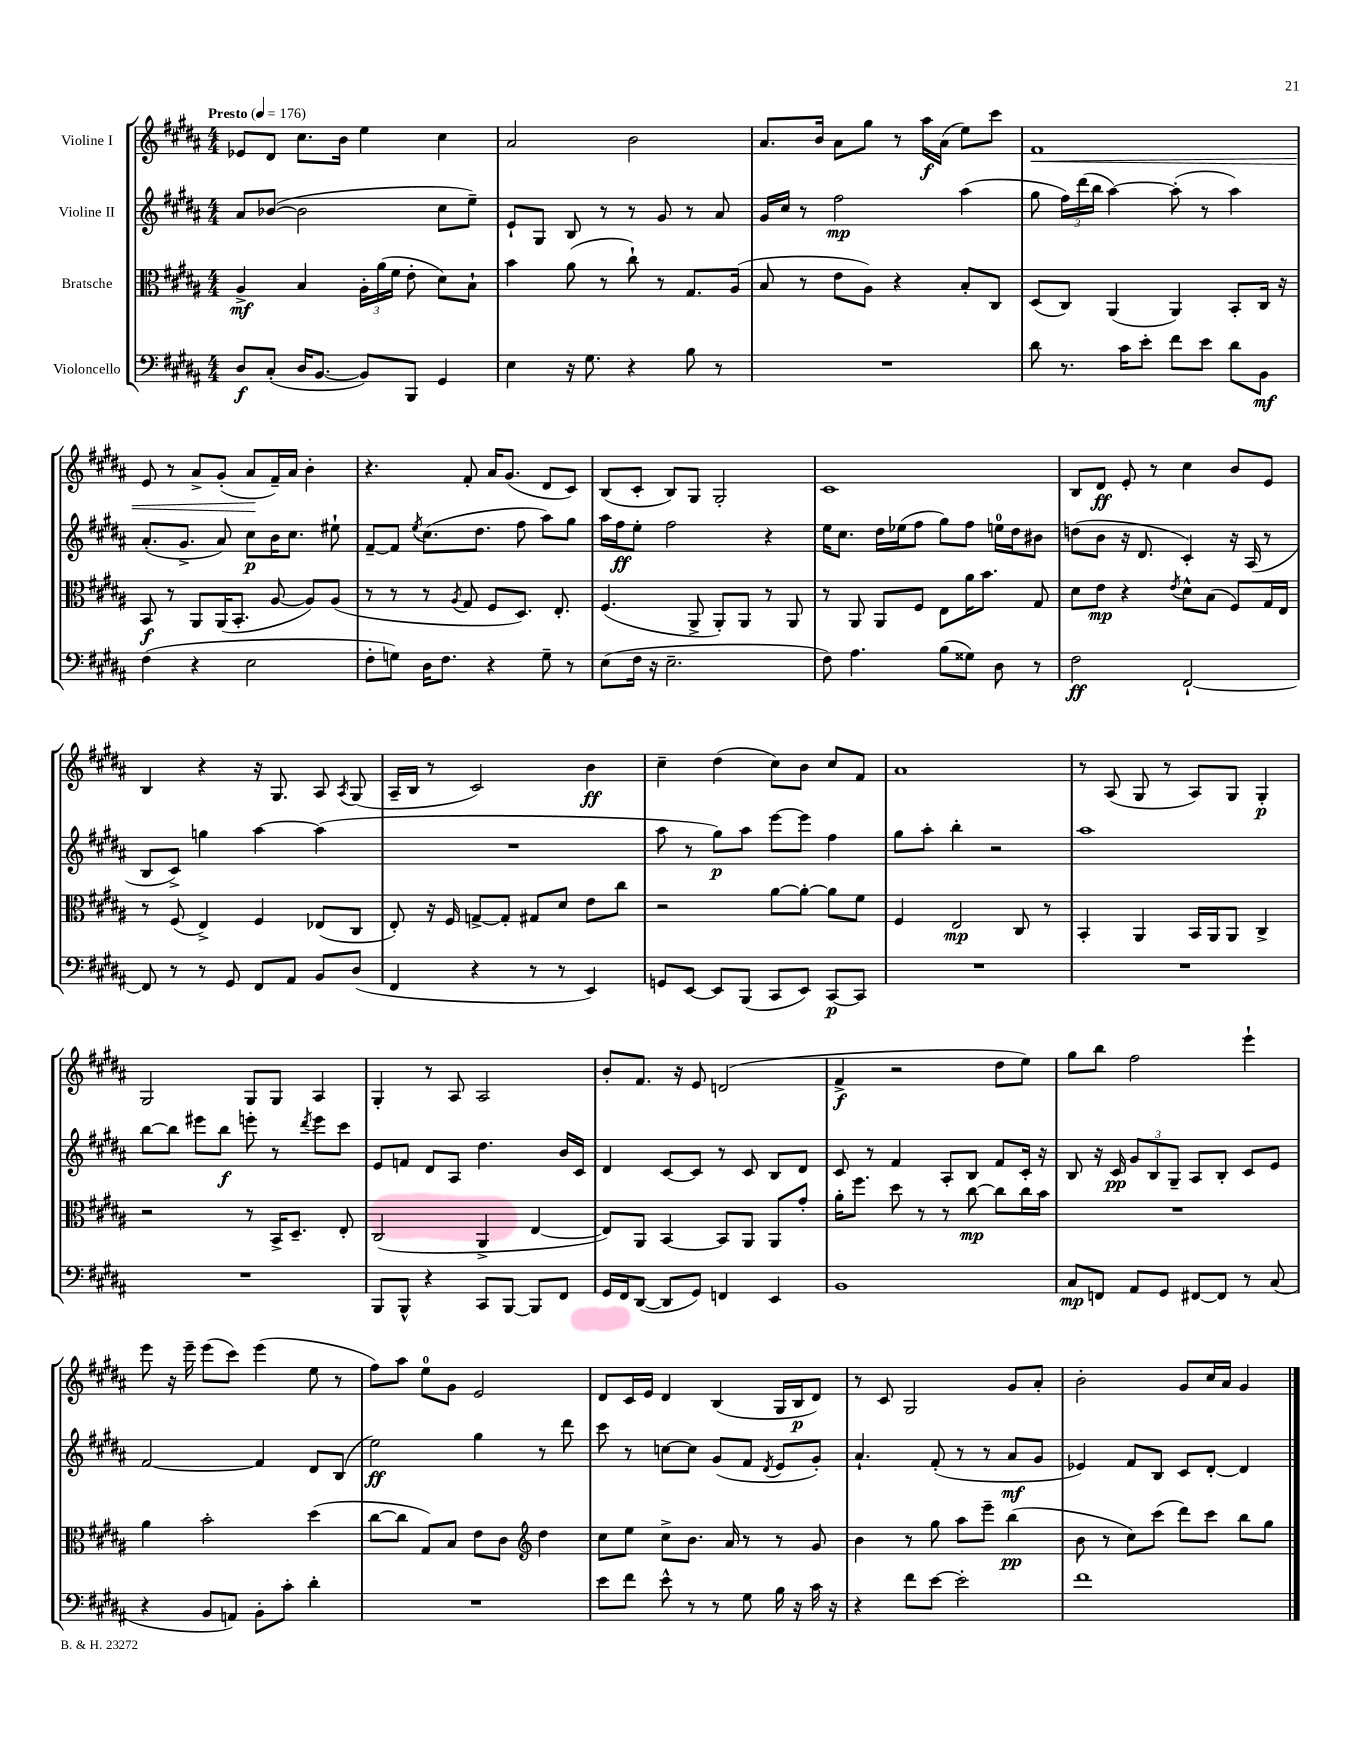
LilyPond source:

<<
\new StaffGroup <<
\new Staff = "s0" \with { instrumentName = "Violine I" } {
    \clef treble \key b \major \numericTimeSignature \time 4/4 \tempo "Presto" 4 = 176
    \autoBeamOff ees'8[ dis'8] cis''8.[ b'16] e''4 cis''4 |
    ais'2 b'2 |
    ais'8.[ b'16] ais'8[ gis''8] r8 ais''16[\f ais'16]( e''8[) cis'''8] |
    fis'1\< |
    e'8 r8 ais'8[-> gis'8]-.( ais'8[\! fis'16--) ais'16] b'4-. |
    r4. fis'8-. ais'16[ gis'8.]( dis'8[ cis'8]) |
    b8[( cis'8]-. b8[) gis8] gis2-. |
    cis'1 |
    b8[ dis'8]\ff e'8-. r8 cis''4 b'8[ e'8] |
    b4 r4 r16 gis8. ais8 \acciaccatura { ais8 } gis8( |
    ais16[-- b16] r8 cis'2) b'4\ff |
    cis''4-- dis''4( cis''8[) b'8] cis''8[ fis'8] |
    ais'1 |
    r8 ais8( gis8 r8 ais8[) gis8] gis4-.\p |
    gis2 gis8[ gis8] ais4 |
    gis4-. r8 ais8 ais2 |
    b'8[-. fis'8.] r16 e'8 d'2( |
    fis'4->\f r2 dis''8[ e''8]) |
    gis''8[ b''8] fis''2 e'''4-! |
    e'''8 r16 e'''16-- e'''8[( cis'''8]) e'''4( e''8 r8 |
    fis''8[) ais''8] e''8[-0 gis'8] e'2 |
    dis'8[ cis'16 e'16] dis'4 b4( gis16[ b16\p dis'8]) |
    r8 cis'8 gis2 gis'8[ ais'8]-. |
    b'2-. gis'8[ cis''16 ais'16] gis'4 \bar "|." |
}
\new Staff = "s1" \with { instrumentName = "Violine II" } {
    \clef treble \key b \major \numericTimeSignature \time 4/4
    \autoBeamOff ais'8[ bes'8]~( bes'2 cis''8[ e''8]--) |
    e'8[-! gis8] b8 r8 r8 gis'8 r8 ais'8 |
    gis'16[ cis''16] r8 fis''2\mp ais''4( |
    gis''8 \tuplet 3/2 { fis''16[) dis'''16( b''16] } ais''4~) ais''8-.( r8 ais''4) |
    ais'8.[-.( gis'8.]-> ais'8) cis''8[\p b'16 cis''8.] eis''8-! |
    fis'8[~-- fis'8] \acciaccatura { e''8 } cis''8.[( dis''8.] fis''8 ais''8[) gis''8] |
    ais''16[ fis''16\ff e''8]-. fis''2 r4 |
    e''16[ cis''8.] dis''16[ ees''16( fis''8] gis''8[) fis''8] e''16[-0 dis''16 bis'8] |
    d''8[( b'8] r16 dis'8. cis'4-.) r16 ais16( r8 |
    b8[ cis'8]->) g''4 ais''4~ ais''4( |
    R1 |
    ais''8 r8 gis''8[\p) ais''8] e'''8[~ e'''8] fis''4 |
    gis''8[ ais''8]-. b''4-. r2 |
    ais''1 |
    b''8[~ b''8] eis'''8[ b''8]\f e'''8-. r8 \acciaccatura { dis'''8 } e'''8[ cis'''8] |
    e'8[ f'8] dis'8[ ais8] dis''4. b'16[ cis'16] |
    dis'4 cis'8[~ cis'8] r8 cis'8 b8[ dis'8] |
    cis'8 r8 fis'4 ais8[-. b8] fis'8[ cis'16]-. r16 |
    b8 r16 cis'16\pp \tuplet 3/2 { gis'8[ b8 gis8]-- } ais8[ b8]-. cis'8[ e'8] |
    fis'2~ fis'4 dis'8[ b8]( |
    e''2\ff) gis''4 r8 dis'''8 |
    cis'''8 r8 c''8[~ c''8] gis'8[( fis'8] \acciaccatura { dis'8 } e'8[ gis'8]-.) |
    ais'4.-! fis'8-.( r8 r8 ais'8[\mf gis'8] |
    ees'4) fis'8[ b8] cis'8[ dis'8]~-. dis'4 \bar "|." |
}
\new Staff = "s2" \with { instrumentName = "Bratsche" } {
    \clef alto \key b \major \numericTimeSignature \time 4/4
    \autoBeamOff ais4->\mf b4 \tuplet 3/2 { ais16[-. ais'16( fis'16] } e'8-. dis'8[) b8]-! |
    b'4 ais'8( r8 cis''8-!) r8 gis8.[ ais16]( |
    b8 r8 e'8[ ais8]) r4 b8[-. cis8] |
    dis8[( cis8]) ais,4( ais,4) b,8[-. cis16] r16 |
    b,8\f r8 ais,8[ ais,16( b,8.]-. ais8~ ais8[) ais8]( |
    r8 r8 r8 \acciaccatura { ais8 } gis8 fis8[ dis8.]) e8.-. |
    fis4.( ais,8-> ais,8[-.) ais,8] r8 ais,8 |
    r8 ais,8 ais,8[ fis8] e8[ ais'16 b'8.] gis8 |
    dis'8[ e'8]\mp r4 \acciaccatura { e'8 } dis'8[-^ b8]( fis8[) gis16 e16] |
    r8 fis8( e4->) fis4 ees8[( cis8] |
    e8-.) r16 fis16 g8[~-> g8]-. gis8[ dis'8] e'8[ cis''8] |
    r2 ais'8[~ ais'8]~-. ais'8[ fis'8] |
    fis4 e2\mp cis8 r8 |
    b,4-. ais,4 b,16[ ais,16 ais,8] cis4-> |
    r2 r8 b,16[-> dis8.]-- e8-. |
    cis2( ais,4-> e4~ |
    e8[) ais,8] b,4~ b,8[ ais,8] ais,8[ gis'8]-. |
    ais'16[-. fis''8.] dis''8 r8 r8 cis''8~\mp cis''8[ cis''16 b'16] |
    R1 |
    ais'4 b'2-. dis''4( |
    cis''8[~ cis''8] gis8[) b8] e'8[ cis'8] \clef treble dis''4 |
    cis''8[ e''8] cis''8[-> b'8.] ais'16 r8 r8 gis'8 |
    b'4 r8 gis''8 ais''8[ e'''8]-- b''4\pp( |
    b'8 r8 cis''8[) cis'''8]( dis'''8[) cis'''8] b''8[ gis''8] \bar "|." |
}
\new Staff = "s3" \with { instrumentName = "Violoncello" } {
    \clef bass \key b \major \numericTimeSignature \time 4/4
    \autoBeamOff dis8[\f cis8]-.( dis16[ b,8.]~ b,8[) b,,8] gis,4 |
    e4 r16 gis8. r4 b8 r8 |
    R1 |
    dis'8 r8. cis'16[ e'8]-. fis'8[ e'8] dis'8[ b,8]\mf |
    fis4( r4 e2 |
    fis8[-. g8]) dis16[ fis8.] r4 g8-- r8 |
    e8[( fis16] r16 e2.-- |
    fis8) ais4. b8[( gisis8]) dis8 r8 |
    fis2\ff fis,2~-! |
    fis,8 r8 r8 gis,8 fis,8[ ais,8] b,8[ dis8]( |
    fis,4 r4 r8 r8 e,4) |
    g,8[ e,8]~ e,8[ b,,8]( cis,8[ e,8]) cis,8[~\p cis,8] |
    R1 |
    R1 |
    R1 |
    b,,8[ b,,8]-^ r4 cis,8[ b,,8]~ b,,8[ fis,8] |
    gis,16[ fis,16 dis,8]~( dis,8[ gis,8]) f,4 e,4 |
    b,1 |
    cis8[\mp f,8] ais,8[ gis,8] fis,8[~ fis,8] r8 cis8( |
    r4 b,8[ a,8]) b,8[-. cis'8]-. dis'4-. |
    R1 |
    e'8[ fis'8] e'8-^ r8 r8 gis8 b16 r16 cis'16 r16 |
    r4 fis'8[ e'8]~ e'2-. |
    fis'1 \bar "|." |
}
>>
>>
\layout { \context { \Score \remove "Bar_number_engraver" } }
